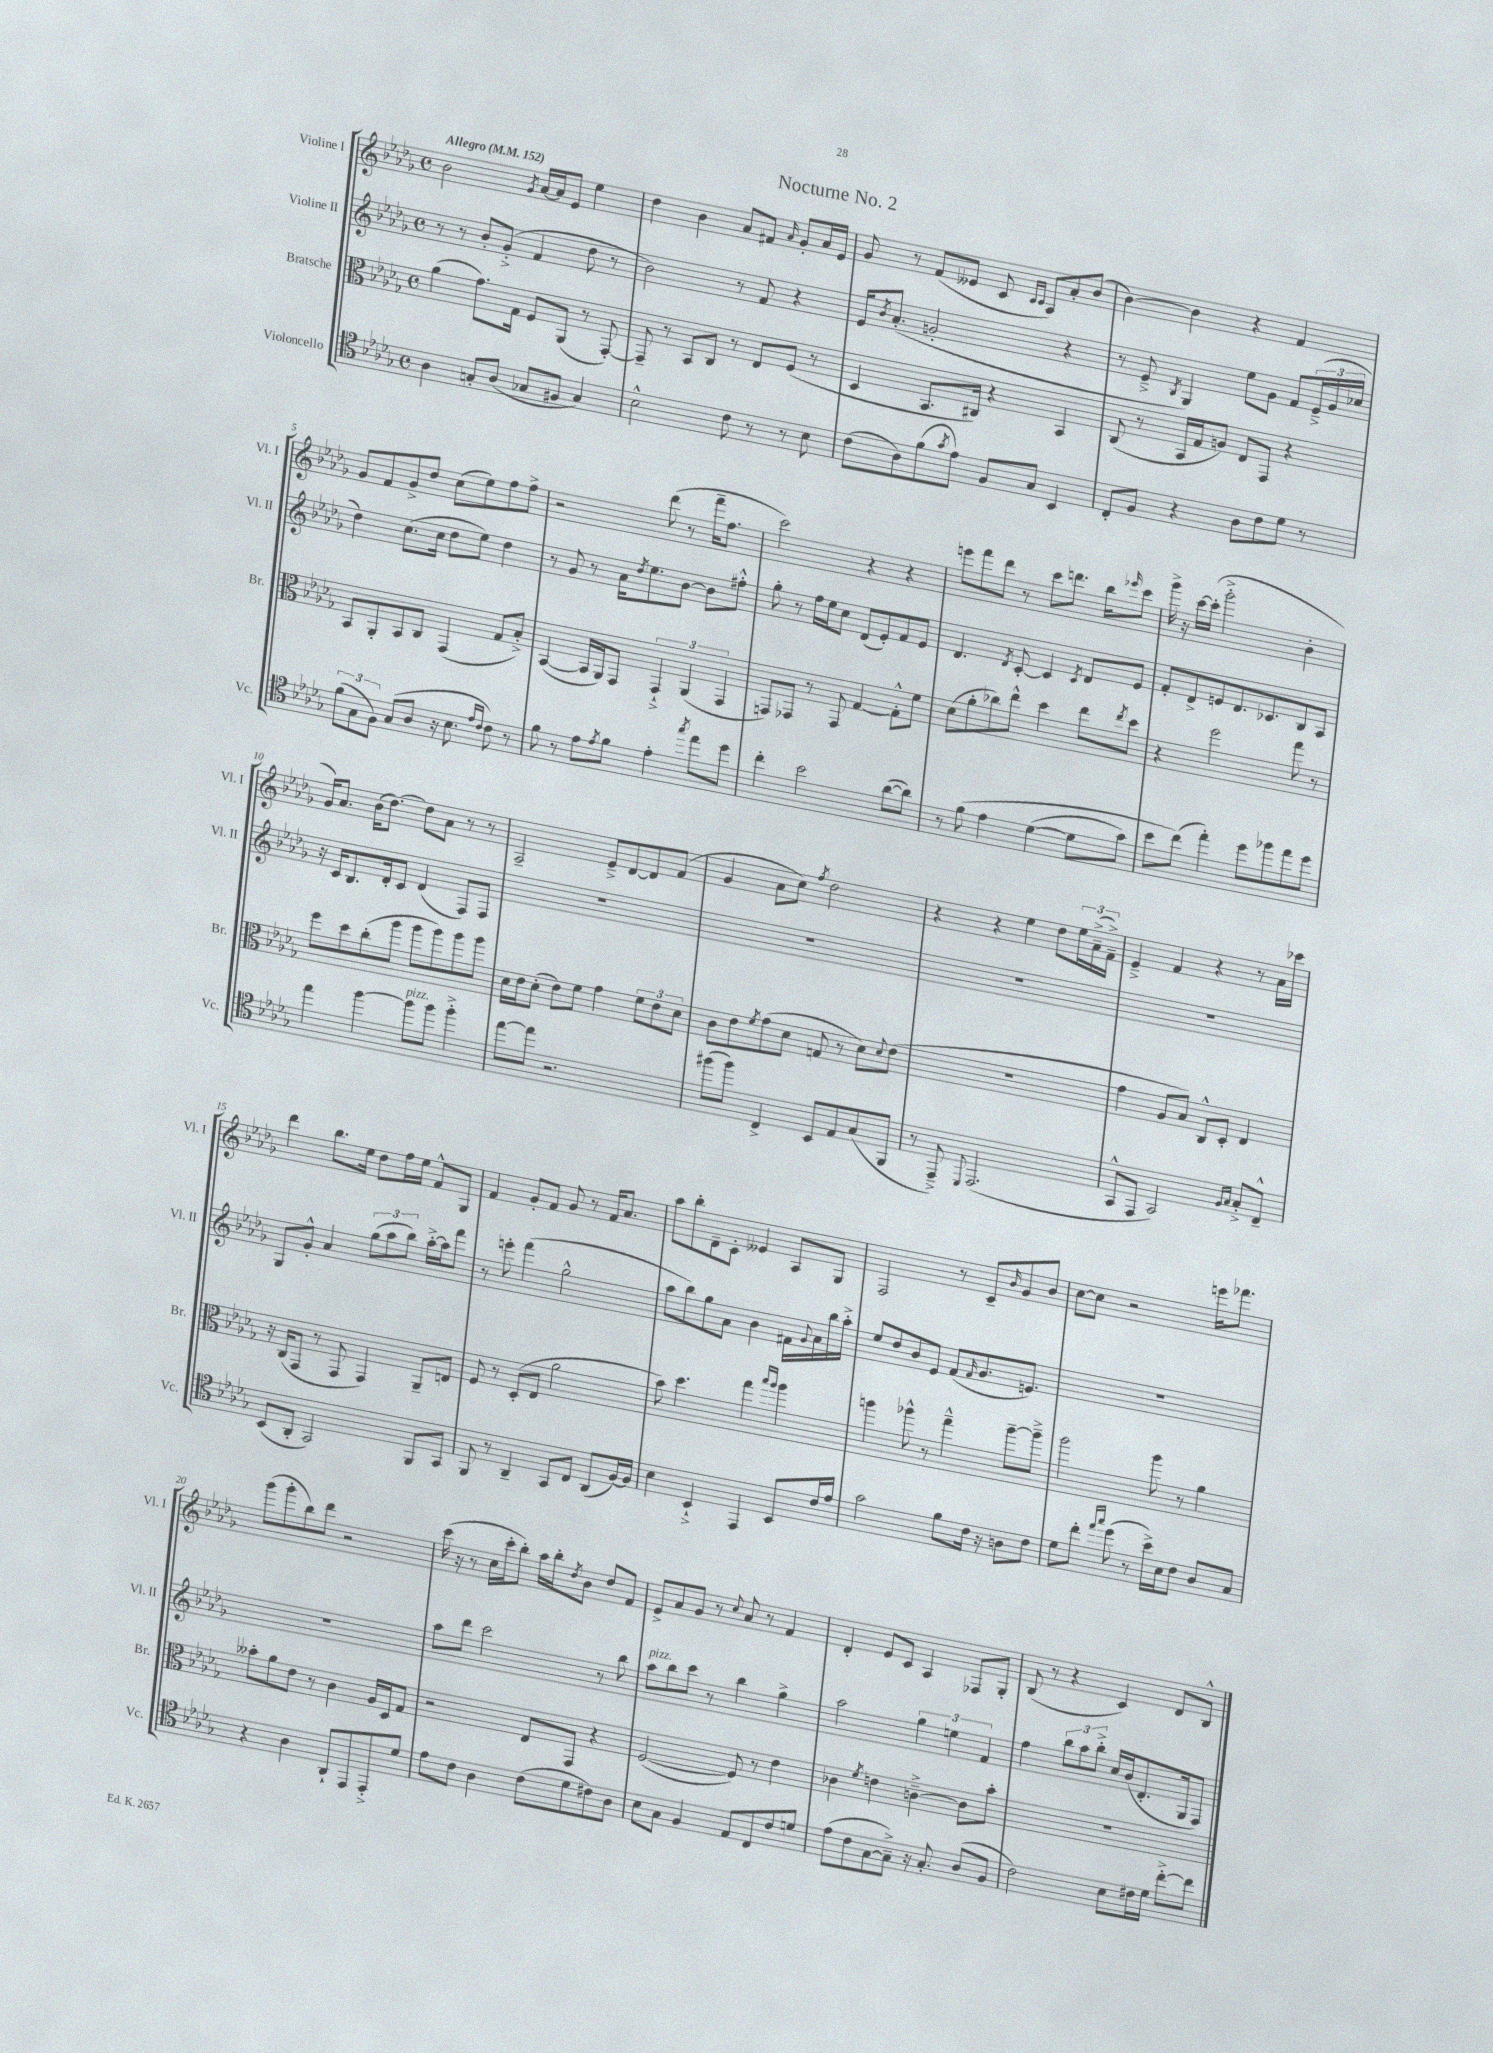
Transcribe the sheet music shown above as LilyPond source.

\header { title = "Nocturne No. 2" }
<<
\new StaffGroup <<
\new Staff = "s0" \with { instrumentName = "Violine I" shortInstrumentName = "Vl. I" } {
    \clef treble \key des \major \defaultTimeSignature \time 4/4 \tempo "Allegro" 4 = 152
    bes'2 \acciaccatura { ges'8 } aes'16~ aes'16 ees'8 ees''4 |
    des''4 bes'4 aes'8 fis'8 \grace { aes'16 } ges'8-. aes'16 ees'16 |
    ges'8 r8 f'8( eeses'8 c'8 \grace { c'16 c'16 } aes8) aes'8-. bes'8( |
    bes'4~) bes'4 r4 f'4 |
    ges'8 f'8 ges'8-> des''8 c''8( ees''8) f''8 f''8-> |
    r2 des'''8( r8 f'''16-- f''8. |
    c'''2) r4 r4 |
    e'''8 f'''8 des'''8 r8 c'''8 d'''8. bes''16 \grace { ees'''16 } c'''8 |
    ges'''16-> r16 c'''16~ c'''16-.( ges'''2-.-> bes'4-. |
    ges'16) aes'8. bes'16( des''8.~) des''8 aes'8 r8 r8 |
    aes2-- ees'8---> des'8~ des'8 f'8( |
    ges'4 aes'8 c''8) \acciaccatura { f''8 } des''2 |
    r4 r4 ees''4 des''8 \tuplet 3/2 { ees''16 aes'16--->( f'16--->) } |
    ees'4---> f'4 r4 r8 aes'16 ces'''16 |
    des'''4 bes''8. ees''16 des''8 f''16 ees''16 f'8-^ ges8 |
    f'4 ges'8-. f'8 ges'8 r8 f'16 aes'8. |
    aes''8 bes''8-. des'8-- c'8-. eeses'4 aes8 ges8 |
    f2 r8 c'8-- \grace { bes'16 } ges'8 bes'8 |
    c''8~ c''8 r2 e'''16 fes'''8. |
    ges'''8( ges'''8-. bes''8) des'''8 r2 |
    c'''16( r16 r8 c''16 c'''16-. bes''8-.) aes''16 bes''16-. \acciaccatura { des''8 } bes'8 des''8 f'8 |
    ees'8-> aes'8 ges'8 r8 \appoggiatura { c''8 } aes'8 r8 f'4 |
    des'4-. ees'8 c'8 aes4 fes8 ges8-. |
    bes8( r8 r4 c'4) des'8 bes8-^ \bar "|." |
}
\new Staff = "s1" \with { instrumentName = "Violine II" shortInstrumentName = "Vl. II" } {
    \clef treble \key des \major \defaultTimeSignature \time 4/4
    r8 r8 bes'8-. ges'8-.->( f'4 des''8 r8 |
    bes'2) r8 f'8 r4 |
    ees'16 \acciaccatura { bes'8 } aes'8.-.( g'2-. r4 |
    r8 ees'8---> \acciaccatura { bes8 } ges4) ees''8 ges'8 f'8 \tuplet 3/2 { ees'16--->( ges'16 ces''16 } |
    des''4) c''8.( c''16 des''8 ees''8) des''4 |
    r8 ges'8 r8 aes'16 \acciaccatura { des''8 } ees''8. bes'8~ bes'8 fis''8-.-^ |
    ges''8-. r8 f''16 ees''16 c''8 des'8( ees'8-.) f'8 ees'8 |
    des'4. \acciaccatura { des'8 } c'8~-. c'4 \acciaccatura { c'8 } des'8 ees'8 |
    f'8-. des'8-> e'8 des'8. ces'8. bes8 aes8 |
    r16 c'16 bes8. des'16-. c'8 des'4( f8) f8 |
    R1 |
    R1 |
    R1 |
    R1 |
    ges8 ges'8-.-^ aes'4 \tuplet 3/2 { ges''8( aes''8 bes''8) } aes''16~-.-> aes''16 f'''8 |
    r8 e'''8-. f'''4( ges''2-^ |
    aes''8 bes''8) ges''8 aes'8 bes'4 fis'16 \appoggiatura { ges'8 } aes'16 bes''16 aes''16-.-> |
    ees''8 des''8 bes'8 ees'8 f'8( \grace { f'16 } ges'8. e'8.) |
    R1 |
    R1 |
    aes''8 des'''8 c'''2 r8 bes''8 |
    aes''8^\markup { \italic "pizz." } bes''8 c'''8 r8 bes''4 ges''4-> |
    aes''2 \tuplet 3/2 { ges''4 e''4 f'4 } |
    f''4 \tuplet 3/2 { bes''8 aes''8 bes''8-.-> } c''16 bes'16( des'8.-. ges16 f8) \bar "|." |
}
\new Staff = "s2" \with { instrumentName = "Bratsche" shortInstrumentName = "Br." } {
    \clef alto \key des \major \defaultTimeSignature \time 4/4
    aes'4( ges'8.) ges16 f8 aes,8( r8 ges,8~-.) |
    ges,8-- r8 bes,8 c8 r8 ees8 f8( r8 |
    des4 bes,8. cis16) r4 bes,4 |
    c8( r8 bes,16 ges16 a8) ees8 ges,8 r4 |
    bes,8 aes,8-. bes,8 c8 ges,4( ges8 bes8-.->) |
    bes,4~( bes,16 aes,16) ges,8 \tuplet 3/2 { ges,4-!-> aes,4( ges,4 } |
    g,8) ges,8 r8 ges,8 ges4~ ges8-.-^ f'8 |
    des'8( aes'8-. ces''8) ees''8-^ des''4 ees''8 \acciaccatura { ees''8 } des''8 |
    r4 f''2 ges''8 r8 |
    f''8 des''8 c''8-.( aes''8 aes''8 aes''8) aes''8 aes''8 |
    des'16 ees'16 des'8-.( ees'8) f'8 ges'4 \tuplet 3/2 { f'8 ees'8 des'8 } |
    c'8 ees'8 \acciaccatura { f'8 } ges'8( des'8 g8 r8 des'8) \appoggiatura { des'8 } ees'8( |
    R1 |
    ges'4 aes8 bes8) c8-^ des8-. ees4 |
    r16 c16( ges,8 r8 ges,8 ges,4) aes,8-- e8 |
    f8 r8 des8-.( ees8 aes'2 |
    bes'8) des''4. ges''4 \grace { bes''16 aes''16 } aes''4 |
    a''4 aes''8-^ r8 ges''4---^ aes''8~-- aes''8---> |
    aes''2 aes''8 r8 aes'4 |
    beses'8-. aes'8 ees'8 r8 c'4 aes16 des16 ges8 |
    r2 ees8 ges,8 r4 |
    f2~( f8) r8 ees'4 |
    ces'4 \acciaccatura { f'8 } e'4 c'4~---> c'8 bes'8-. |
    R1 \bar "|." |
}
\new Staff = "s3" \with { instrumentName = "Violoncello" shortInstrumentName = "Vc." } {
    \clef tenor \key des \major \defaultTimeSignature \time 4/4
    aes4 g8-. aes8( ges8 fis8 ges4) |
    bes2-^ c'8 r8 r8 bes8 |
    c'8( aes8) f'8( \acciaccatura { ges'8 } ees'8) f8 ges8 bes,4 |
    c8-. f8 r4 aes8 c'8 des'8 r8 |
    \tuplet 3/2 { f'8( ges8 f8) } ges8( aes8 r16 bes8. \grace { ees'16 c'16 } c'8) r8 |
    f'8 r8 ees'8 \acciaccatura { ees'8 } f'8 ees'4-. \acciaccatura { ges''8 } ees''8 des''8 |
    c''4-. bes'2 aes'8~( aes'8) |
    r8 f'8\( ees'4 des'4~( des'8 ges'8) |
    bes'8 c''8(\) ees''4-.) des''8 fes''8 ees''8 des''8 |
    ees''4 f''4~ f''8^\markup { \italic "pizz." } f''8 f''4-.-> |
    ees''8~ ees''8 r2. |
    fis''8( fis''8) c4-> bes,8 ees8 ges8( f,8 |
    r8 ees,8--->) \appoggiatura { des,8 } ees,2.( |
    ges,8-^ ees,8 ges,2) \grace { f16 ges16 } ges8-.-> c8---^ |
    bes,8( aes,8-. ges,2) f,8 ges,8 |
    f,8 r8 aes,4-- ges,8 c8 aes,8( f16~) f16 |
    bes4 bes,4-!-> ees,4 bes,8 c'16 ees'16 |
    ges'2 f'8 c'16 r16 a8 c'8 |
    des'8 c''8-. \grace { ees''16 ges''16 } des''8( r8 bes'16->) bes16 c'8 aes8 ges8 |
    r4 aes4 aes,8-! ees,8 ees,8-.-> des'8 |
    ees'8 c'8 aes4 c'8( des'8 cis'8) aes8 |
    bes8 ges8 f4 ees8 c8 c'8 d'8 |
    ees'8( c'8 ges8~ ges8--->) r16 ges8.-. aes8( f8 |
    c'2) bes8 cis'16 des'16 c''8~-.-> c''8 \bar "|." |
}
>>
>>
